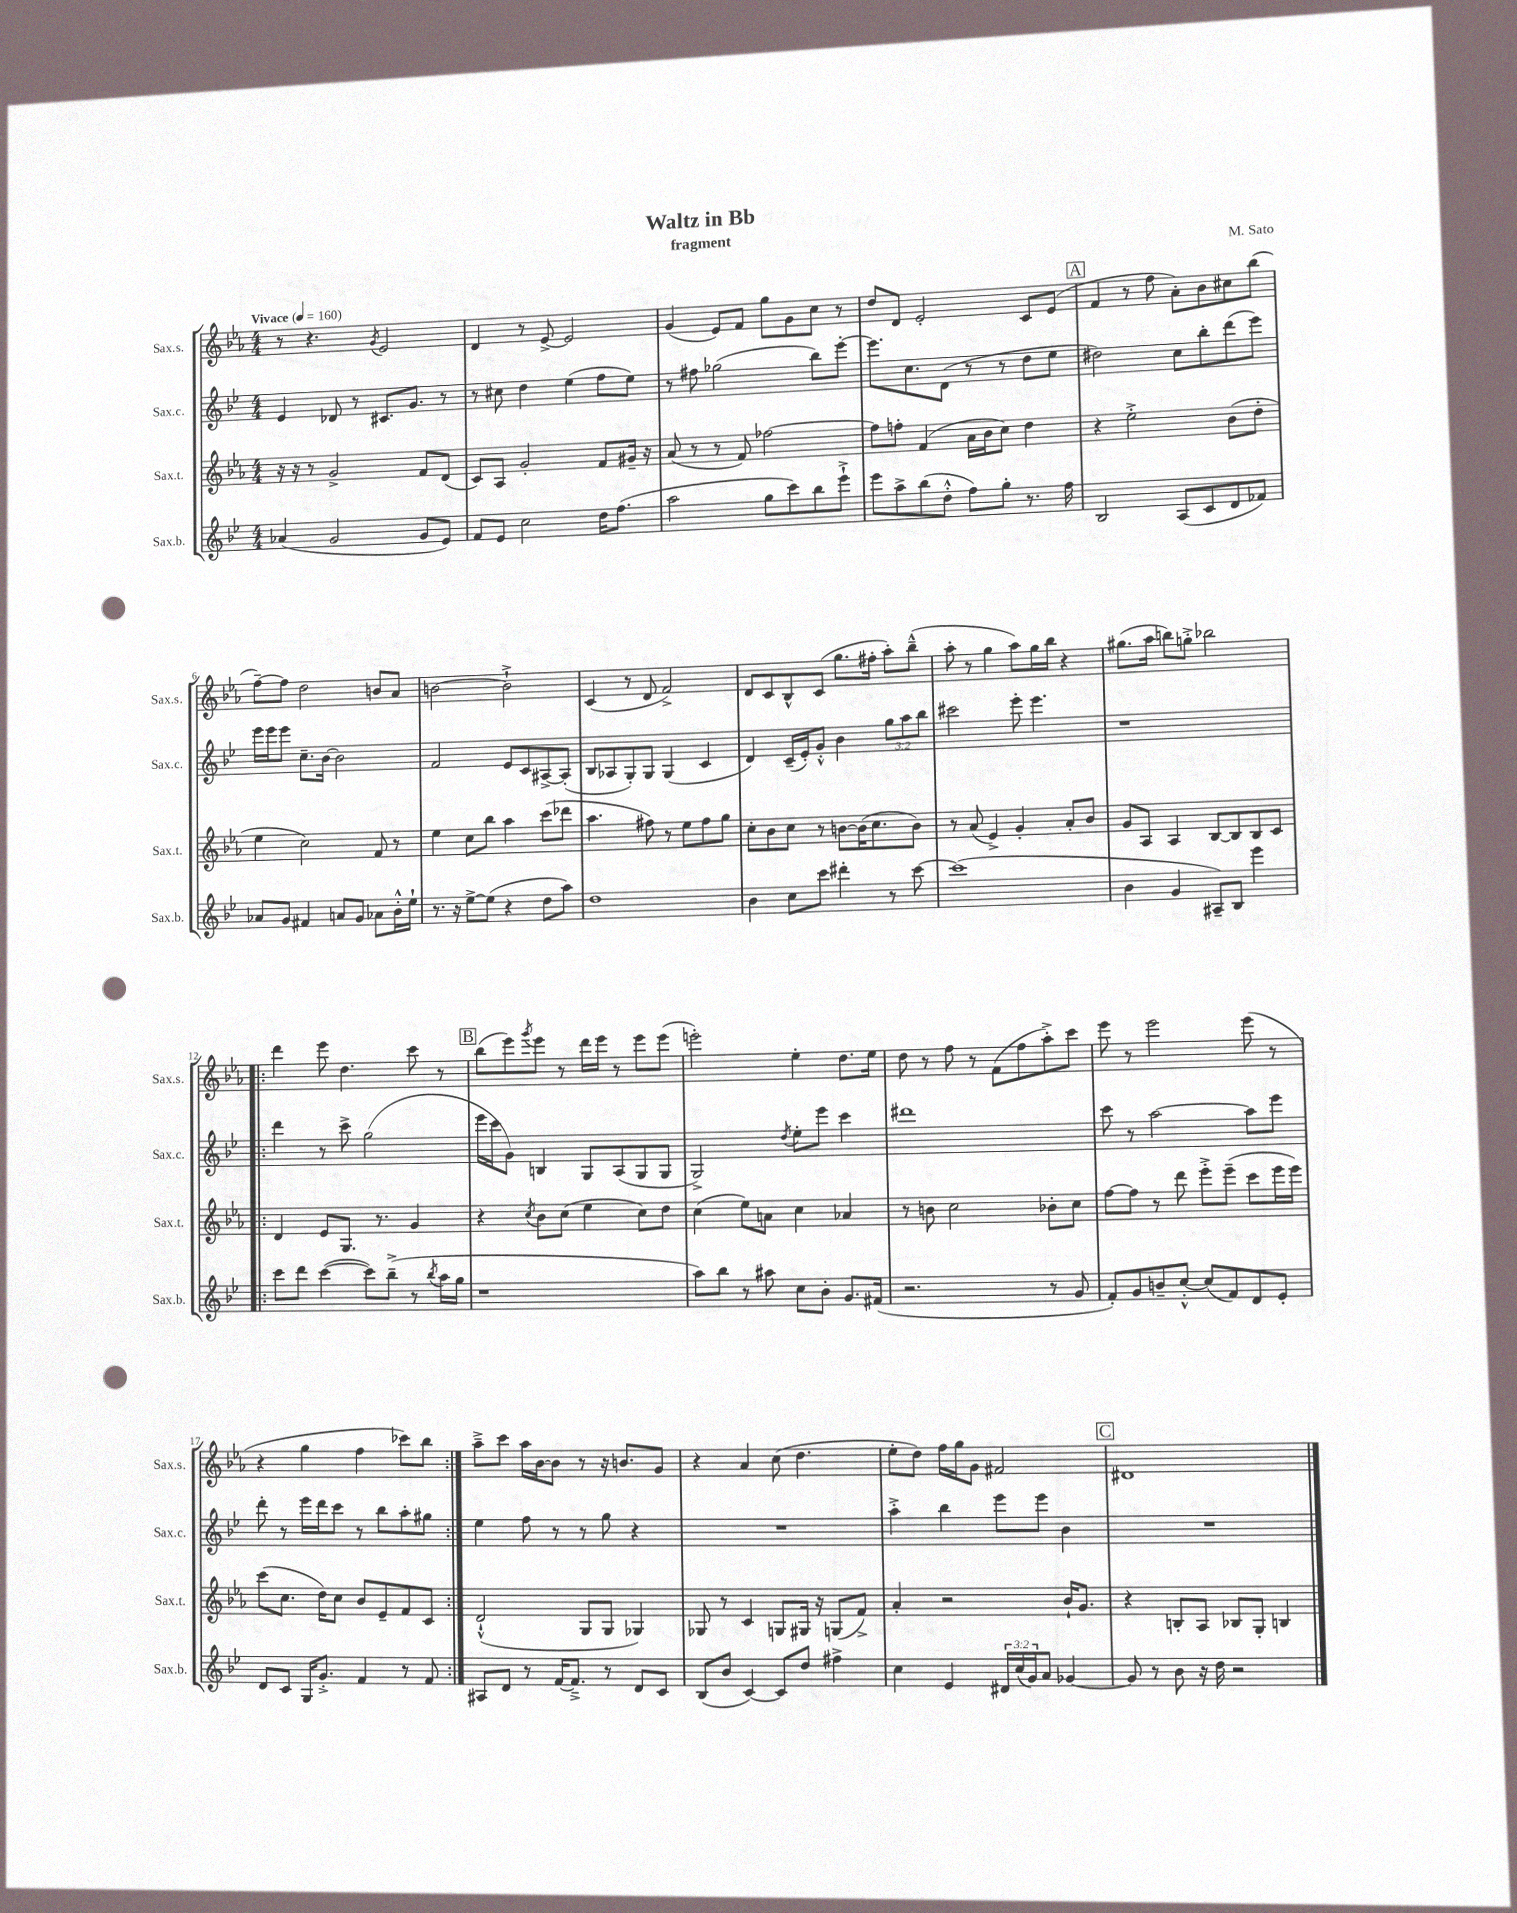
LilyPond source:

\header { title = "Waltz in Bb" composer = "M. Sato" subtitle = "fragment" }
<<
\new StaffGroup <<
\new Staff = "s0" \with { instrumentName = "Sax.s." shortInstrumentName = "Sax.s." } {
    \clef treble \key ees \major \numericTimeSignature \time 4/4 \tempo "Vivace" 4 = 160
    r8 r4. \acciaccatura { g'8 } ees'2 |
    d'4 r8 ees'8~-> ees'2 |
    g'4( ees'8) f'8 g''8 g'8 c''8 r8 |
    d''8 d'8 ees'2-. c'8 ees'8( |
    \mark \markup { \box "A" } f'4 r8 f''8 aes'8-.) bes'8 cis''8 bes''8( |
    f''8~--) f''8 d''2 b'8 aes'8 |
    b'2~ b'2-!-> |
    c'4( r8 d'8 f'2->) |
    d'8 c'8 bes8-^ c'8( g''8. fis''16-. aes''8-.) bes''8---^( |
    aes''8-. r8 g''4 aes''8) g''16 bes''16 r4 |
    gis''8.( aes''16 b''8) g''8-.-> bes''2 |
    \repeat volta 2 { d'''4 ees'''8 d''4. c'''8 r8 |
    \mark \markup { \box "B" } bes''8( ees'''8) \acciaccatura { g'''8 } ees'''8 r8 d'''16 ees'''16 r8 ees'''8 ees'''8( |
    e'''2-.) ees''4-. d''8. ees''16 |
    d''8 r8 f''8 r8 f'8( f''8 aes''8-.->) c'''8 |
    ees'''8 r8 ees'''2 ees'''8( r8 |
    r4 g''4 f''4 ces'''8) bes''8 | }
    aes''8---> c'''8 aes''16 bes'16~ bes'8 r8 r16 b'8. g'8 |
    r4 aes'4 c''8( d''4. |
    ees''8-. d''8) f''16 g''16 g'8 fis'2 |
    \mark \markup { \box "C" } dis'1 \bar "|." |
}
\new Staff = "s1" \with { instrumentName = "Sax.c." shortInstrumentName = "Sax.c." } {
    \clef treble \key bes \major \numericTimeSignature \time 4/4 \override Staff.TupletNumber.text = #tuplet-number::calc-fraction-text
    ees'4 des'8 r8 cis'8. g'8. r8 |
    r8 cis''8 d''4 ees''4( f''8 ees''8) |
    r8 fis''8 ges''2( bes''8) ees'''8~-. |
    ees'''8. c''8. d'8( r8 r8 d''8 ees''8 |
    \mark \markup { \box "A" } dis''2) c''8 bes''8-. d'''8( ees'''8) |
    ees'''16 ees'''16 ees'''8 c''8.-- bes'16~ bes'2 |
    f'2 ees'8 c'8 ais8~-> ais8-.( |
    bes8 aes8 g8-.) g8 g4( c'4 |
    d'4) c'16--( ees'16-.) g'8-.-^ bes'4 \tuplet 3/2 { g''8 a''8 bes''8 } |
    cis'''2 ees'''8-. ees'''4. |
    r1 |
    \repeat volta 2 { d'''4 r8 c'''8-> g''2( |
    \mark \markup { \box "B" } ees'''16 c'''16 g'8) b4 g8 a8( g8 g8 |
    g2->) \acciaccatura { d''8 } ees''8-. ees'''8 c'''4 |
    dis'''1 |
    c'''8 r8 a''2~ a''8 ees'''8 |
    d'''8-. r8 ees'''16 d'''16 c'''8 r8 bes''8 a''8-. gis''8 | }
    ees''4 f''8 r8 r8 g''8 r4 |
    R1 |
    a''4-.-> bes''4 ees'''8 ees'''8 bes'4 |
    \mark \markup { \box "C" } R1 \bar "|." |
}
\new Staff = "s2" \with { instrumentName = "Sax.t." shortInstrumentName = "Sax.t." } {
    \clef treble \key ees \major \numericTimeSignature \time 4/4
    r16 r16 r8 g'2-> f'8 d'8( |
    c'8) aes8 g'2-. f'8 gis'16-- r16 |
    aes'8( r8 r8 f'8) fes''2~ |
    fes''8 f''8-. f'4( aes'16 bes'16 c''8) d''4 |
    \mark \markup { \box "A" } r4 ees''2-.-> bes'8( d''8-. |
    ees''4 c''2) f'8 r8 |
    ees''4 c''8 bes''8 aes''4 c'''8( des'''8 |
    aes''4. fis''8) r8 ees''8 fis''8 g''8 |
    c''8-. bes'8 c''8 r8 b'8~ b'16( c''8. b'8) |
    r8 aes'8( ees'4->) g'4-. aes'8-. bes'8 |
    g'8 aes8 aes4 bes8~ bes8 bes8 c'8 |
    \repeat volta 2 { d'4 ees'8 g8. r8. g'4 |
    \mark \markup { \box "B" } r4 \acciaccatura { c''8 } bes'8 c''8( ees''4 c''8) d''8 |
    c''4( ees''8) a'8 c''4 aes'4 |
    r8 b'8 c''2 bes'8-. c''8 |
    f''8~ f''8 r8 d'''8 ees'''8-.-> ees'''8--( c'''8 ees'''16 ees'''16) |
    c'''8( c''8. d''16) c''8 bes'8 ees'8-- f'8 c'8 | }
    d'2-!-^( g8 g8 ges4) |
    ges8 r8 c'4 g8 gis16 r16 g8( f'8->) |
    aes'4-. r2 bes'16-! g'8. |
    \mark \markup { \box "C" } r4 b8-. aes8 bes8 g8-. b4 \bar "|." |
}
\new Staff = "s3" \with { instrumentName = "Sax.b." shortInstrumentName = "Sax.b." } {
    \clef treble \key bes \major \numericTimeSignature \time 4/4 \override Staff.TupletNumber.text = #tuplet-number::calc-fraction-text
    aes'4( g'2 g'8 ees'8) |
    f'8 ees'8 c''2 d''16 f''8.( |
    a''2 g''8 c'''8) bes''8 ees'''8-!-> |
    ees'''8 a''8-> bes''8( d''8-.-^ f''8) g''8-. r8. f''16 |
    \mark \markup { \box "A" } bes2 a8( c'8 d'8 fes'8) |
    aes'8 g'8 fis'4 a'8 g'8 aes'8 bes'16-.-^ ees''16-! |
    r8. r16 ees''8~-> ees''8( r4 d''8 a''8) |
    d''1 |
    bes'4 c''8 c'''8 dis'''4-. r8 c'''8~ |
    c'''1( |
    bes'4 g'4 ais8--) bes8 ees'''4 |
    \repeat volta 2 { c'''8 d'''8 c'''4~( c'''8) bes''8--->( r8 \acciaccatura { bes''8 } a''16 g''16 |
    \mark \markup { \box "B" } r1 |
    a''8) bes''8 r8 ais''8 c''8 bes'8-. g'8. fis'16( |
    r2. r8 g'8 |
    f'8-.) g'8 b'8-- c''8~-.-^ c''8( f'8) d'8 ees'8-. |
    d'8 c'8 g16 g'8.-.-> f'4 r8 f'8 | }
    ais8 d'8 r8 f'16~ f'8.---> r8 d'8 c'8 |
    bes8( bes'8 c'4~) c'8 d''8 fis''4-> |
    c''4 ees'4 \tuplet 3/2 { dis'16 c''16( g'16) } a'8 ges'4~ |
    \mark \markup { \box "C" } ges'8 r8 bes'8 r16 d''16 r2 \bar "|." |
}
>>
>>
